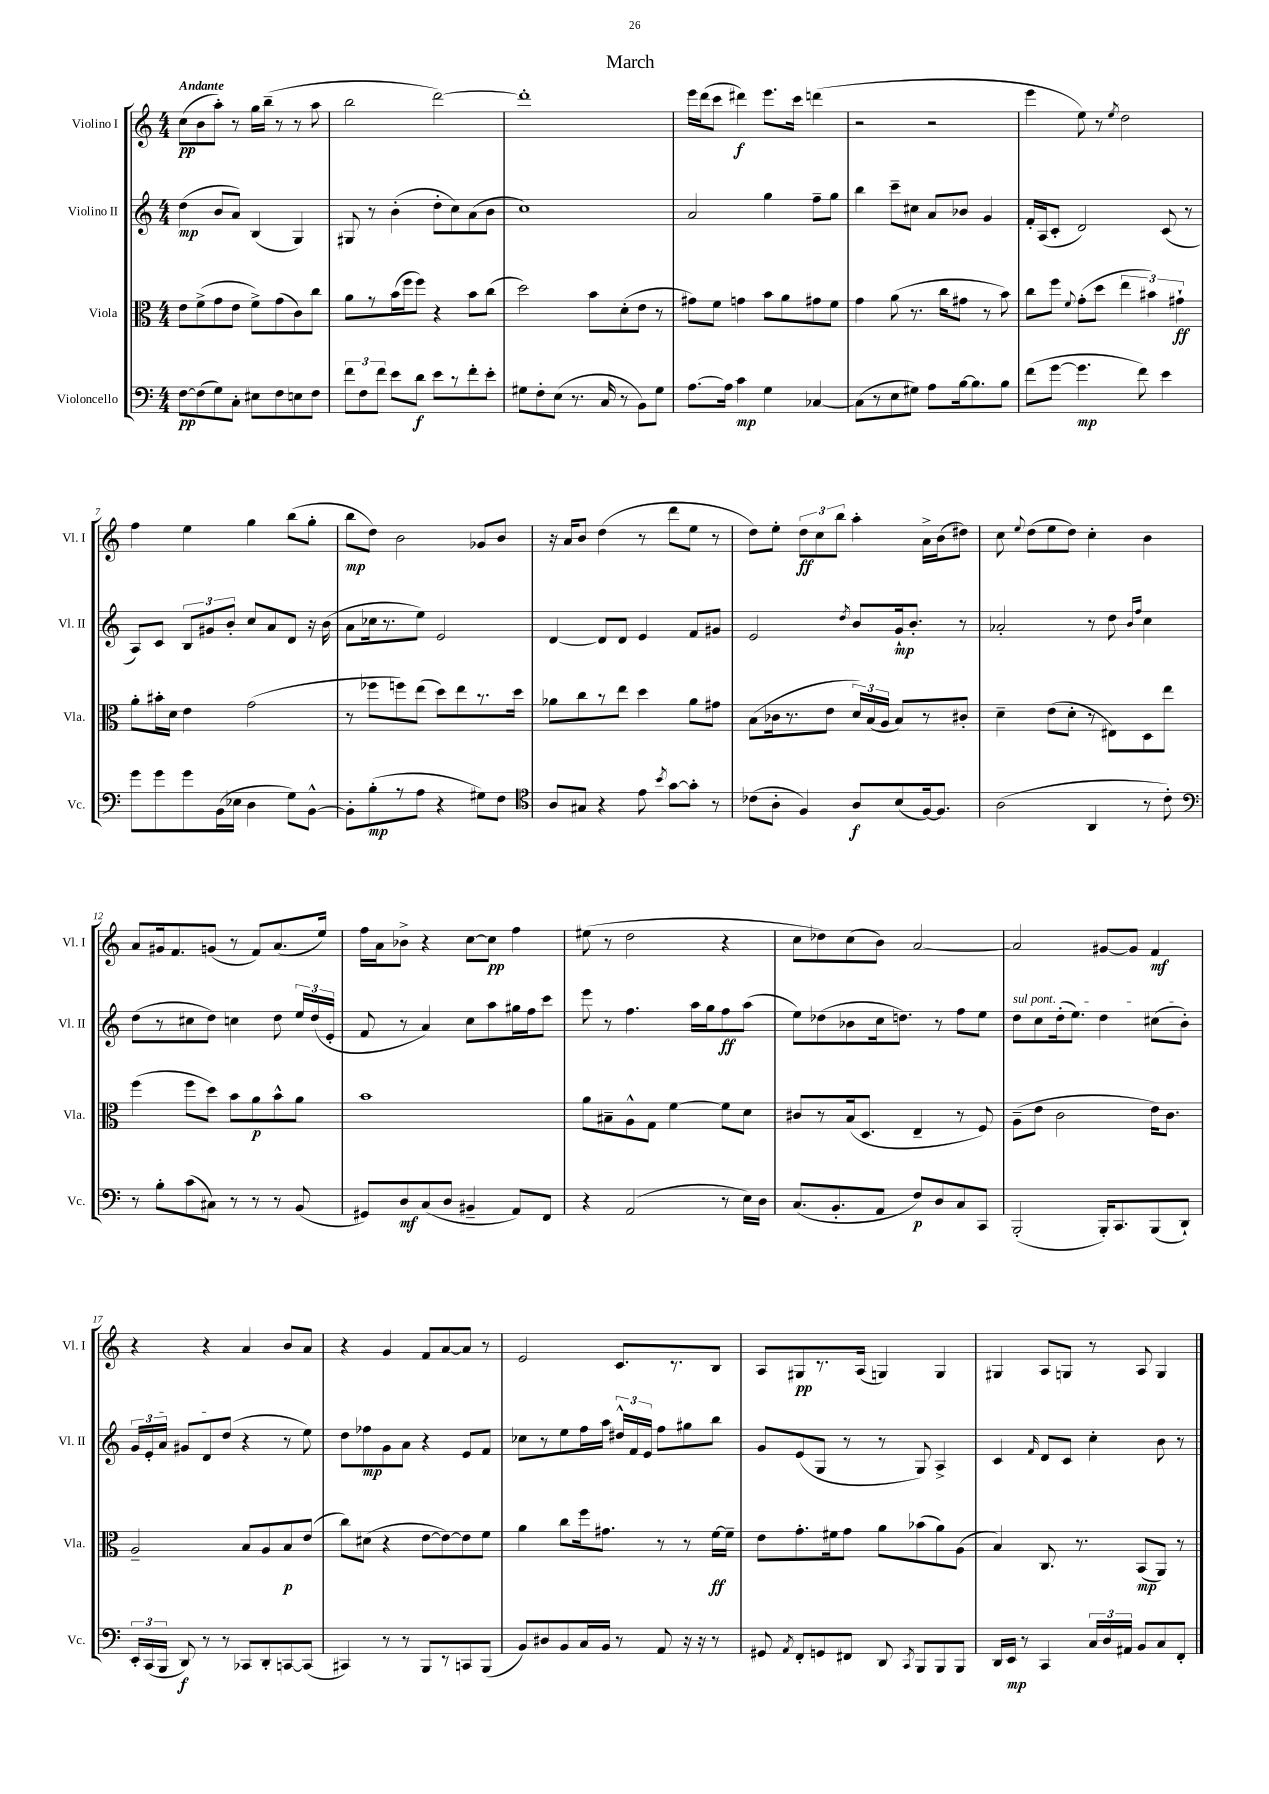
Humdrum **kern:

**kern	**dynam	**kern	**dynam	**kern	**dynam	**kern	**dynam
*part4	*part4	*part3	*part3	*part2	*part2	*part1	*part1
*staff4	*staff4	*staff3	*staff3	*staff2	*staff2	*staff1	*staff1
*I"Violoncello	*	*I"Viola	*	*I"Violino II	*	*I"Violino I	*
*I'Vc.	*	*I'Vla.	*	*I'Vl. II	*	*I'Vl. I	*
*clefF4	*	*clefC3	*	*clefG2	*	*clefG2	*
*k[]	*	*k[]	*	*k[]	*	*k[]	*
*M4/4	*	*M4/4	*	*M4/4	*	*M4/4	*
=1	=1	=1	=1	=1	=1	=1	=1
!	!	!	!	!	!	!LO:TX:a:B:t=Andante	!
[8F\L	pp	8e\L	.	(4dd\	mp	(8cc\L	pp
(8F\]	.	(8f^\	.	.	.	8b\	.
8G\)	.	8g\	.	8b/L	.	8aa'\J)	.
8C'\J	.	8e\J	.	8a/J)	.	8r	.
8E#X\L	.	8f^\L)	.	(4B/	.	16gg\LL	.
.	.	.	.	.	.	(16bb~\JJ	.
8F\	.	(8g\	.	.	.	8r	.
8En\	.	8c\)	.	4G/)	.	8r	.
8F\J	.	8cc\J	.	.	.	8aa\	.
=2	=2	=2	=2	=2	=2	=2	=2
12f\L	.	8a\L	.	8G#X/	.	2bb\	.
12F\	.	.	.	.	.	.	.
.	.	8r	.	8r	.	.	.
12f\J	.	.	.	.	.	.	.
8e\L	.	(16b\L	.	(4b'\	.	.	.
.	.	16ff\J	.	.	.	.	.
8d\J	f	8ff\J)	.	.	.	.	.
8e\L	.	4r	.	8dd'\L	.	[2ddd\)	.
8r	.	.	.	8cc\)	.	.	.
8f'\	.	8b\L	.	(8a\	.	.	.
8e'\J	.	(8cc\J	.	8b\J	.	.	.
=3	=3	=3	=3	=3	=3	=3	=3
8G#X\L	.	2dd\)	.	1cc)	.	1ddd']	.
8F'\	.	.	.	.	.	.	.
(8E\J	.	.	.	.	.	.	.
8.r	.	.	.	.	.	.	.
.	.	8b\L	.	.	.	.	.
16C/	.	.	.	.	.	.	.
8r	.	(8d'\	.	.	.	.	.
8BB\L)	.	8e\J	.	.	.	.	.
8G#\J	.	8r	.	.	.	.	.
=4	=4	=4	=4	=4	=4	=4	=4
[8.A\L	.	8g#X\L)	.	2a/	.	16eee\LL	.
.	.	.	.	.	.	(16ddd\J	.
.	.	8f\J	.	.	.	8ccc\J	.
16A\Jk]	.	.	.	.	.	.	.
4c\	mp	4gn\	.	.	.	4ddd#X\)	f
4G\	.	8b\L	.	4gg\	.	8.eee\L	.
.	.	8a\	.	.	.	.	.
.	.	.	.	.	.	16ccc\Jk	.
[4C-X/	.	8g#X\	.	8ff~\L	.	(4dddn\	.
.	.	8f\J	.	8gg\J	.	.	.
=5	=5	=5	=5	=5	=5	=5	=5
(8C-\L]	.	4g\	.	4bb\	.	2r	.
8r	.	.	.	.	.	.	.
8E\	.	(8a\	.	8ccc~\L	.	.	.
8G#X\J)	.	8.r	.	8cc#X\J	.	.	.
8A\L	.	.	.	8a/L	.	2r	.
.	.	16cc\KL	.	.	.	.	.
[16B\k	.	8g#X\J	.	8b-X/J	.	.	.
8.B\]	.	.	.	.	.	.	.
.	.	8r	.	4g/	.	.	.
8B\J	.	8b\)	.	.	.	.	.
=6	=6	=6	=6	=6	=6	=6	=6
(8f\L	.	8cc\L	.	16f'/LL	.	4eee\	.
.	.	.	.	(16A/J	.	.	.
[8g\J	.	8ff\J	.	8c'/J	.	.	.
.	.	8qqf/	.	.	.	.	.
4.g\]	mp	(8g'\L	.	2d/)	.	8ee\)	.
.	.	8dd\J	.	.	.	8r	.
.	.	.	.	.	.	8qee/	.
.	.	6ee\	.	.	.	2dd\	.
8f\)	.	.	.	.	.	.	.
.	.	6b#X\)	.	.	.	.	.
4e\	.	.	.	(8c/	.	.	.
.	.	6g#X`\	ff	.	.	.	.
.	.	.	.	8r	.	.	.
!!LO:LB:g=z
=7	=7	=7	=7	=7	=7	=7	=7
8g\L	.	8a'\L	.	8A/L)	.	4ff\	.
8g\	.	16b#X'\L	.	8c/J	.	.	.
.	.	16d\JJ	.	.	.	.	.
8g\	.	4e\	.	12B/L	.	4ee\	.
.	.	.	.	12g#X/	.	.	.
(16BB\L	.	.	.	.	.	.	.
.	.	.	.	12b'/J	.	.	.
16E-X\JJ	.	.	.	.	.	.	.
4D\	.	(2g\	.	8cc/L	.	4gg\	.
.	.	.	.	8a/	.	.	.
8G\L)	.	.	.	8d/J	.	(8bb\L	.
[8BB^^\J	.	.	.	16r	.	8gg'\J	.
.	.	.	.	(16b\	.	.	.
=8	=8	=8	=8	=8	=8	=8	=8
8BB'\L]	.	8r	.	8a\L	.	8bb\L	mp
(8B'\	mp	8ff-X\L	.	16cc-X\k	.	8dd\J)	.
.	.	.	.	8.r	.	.	.
8r	.	8ffn\)	.	.	.	2b\	.
8A\J	.	(8ee\J	.	8ee\J)	.	.	.
4r	.	8dd\L)	.	2e/	.	.	.
.	.	8ee\	.	.	.	.	.
8G#X\L)	.	8.r	.	.	.	8g-X/L	.
8F\J	.	.	.	.	.	8b/J	.
.	.	16dd\Jk	.	.	.	.	.
=9	=9	=9	=9	=9	=9	=9	=9
*clefC4	*	*	*	*	*	*	*
8A/L	.	8a-X\L	.	[4d/	.	16r	.
.	.	.	.	.	.	16a/KL	.
8G#X/J	.	8cc\	.	.	.	8b/J	.
4r	.	8r	.	8d/L]	.	(4dd\	.
.	.	8ee\J	.	8d/J	.	.	.
8e\	.	4dd\	.	4e/	.	8r	.
8qb/	.	.	.	.	.	.	.
[8g\L	.	.	.	.	.	8ddd\L	.
8g'\J]	.	8a-\L	.	8f/L	.	8ee\J	.
8r	.	8g#X\J	.	8g#X/J	.	8r	.
=10	=10	=10	=10	=10	=10	=10	=10
(8c-X\L	.	(8B\L	.	2e/	.	8dd\L)	.
8A'\J	.	16c-X\k	.	.	.	8ee'\J	.
.	.	8.r	.	.	.	.	.
4F/)	.	.	.	.	.	12dd\L	ff
.	.	.	.	.	.	12cc\	.
.	.	8e\J	.	.	.	.	.
.	.	.	.	.	.	12bb\J	.
.	.	.	.	8qdd/	.	.	.
8A/L	f	24d/LL)	.	8b/L	.	4aa'\	.
.	.	(24B/	.	.	.	.	.
.	.	24A/JJ	.	.	.	.	.
(8B/	.	8B/L)	.	16g`/k	mp	.	.
.	.	.	.	8.b'/J	.	.	.
[16F/k)	.	8r	.	.	.	16a^\LL	.
8.F/J]	.	.	.	.	.	(16b\J	.
.	.	8c#X'/J	.	8r	.	8dd#X\J)	.
=11	=11	=11	=11	=11	=11	=11	=11
(2A\	.	4d~\	.	2a-X'/	.	8cc\	.
.	.	.	.	.	.	8qqee/	.
.	.	.	.	.	.	(8dd\L	.
.	.	(8e\L	.	.	.	8ee\	.
.	.	8d'\J	.	.	.	8dd\J)	.
4AA/	.	8r	.	8r	.	4cc'\	.
.	.	8E#X\L)	.	8dd\	.	.	.
.	.	.	.	16qqb/LL	.	.	.
.	.	.	.	16qqff/JJ	.	.	.
8r	.	8D\	.	4cc\	.	4b\	.
8c'\)	.	8ee\J	.	.	.	.	.
!!LO:LB:g=z
=12	=12	=12	=12	=12	=12	=12	=12
*clefF4	*	*	*	*	*	*	*
8r	.	(4ff\	.	(8dd\L	.	8a/L	.
8B'\L	.	.	.	8r	.	16g#X/k	.
.	.	.	.	.	.	8.f/	.
(8c\	.	8ff\L	.	8cc#X\	.	.	.
8C#X\J)	.	8dd\J)	.	8dd\J)	.	(8gn/J	.
8r	.	8b\L	.	4ccn\	.	8r	.
8r	.	8a\	p	.	.	8f/L)	.
8r	.	8b^^\	.	8dd\	.	(8.a/	.
(8BB/	.	8a\J	.	24ee/LL	.	.	.
.	.	.	.	(24dd/	.	.	.
.	.	.	.	.	.	16ee/Jk)	.
.	.	.	.	24e'/JJ	.	.	.
=13	=13	=13	=13	=13	=13	=13	=13
8GG#X/L)	.	1b	.	8f/	.	16ff\LL	.
.	.	.	.	.	.	16a\J	.
8D/	mf	.	.	8r	.	8b-X^\J	.
(8C/	.	.	.	4a/)	.	4r	.
8D/J	.	.	.	.	.	.	.
4BB#X~/	.	.	.	8cc\L	.	[8cc\L	.
.	.	.	.	8aa\	.	8cc\J]	pp
8AA/L)	.	.	.	16gg#X\L	.	4ff\	.
.	.	.	.	16ff\J	.	.	.
8FF/J	.	.	.	8ccc\J	.	.	.
=14	=14	=14	=14	=14	=14	=14	=14
4r	.	8a\L	.	8eee\	.	(8ee#X\	.
.	.	8B#X~\	.	8r	.	8r	.
(2AA/	.	8A^^\	.	4.ff\	.	2dd\	.
.	.	8G\J	.	.	.	.	.
.	.	[4f\	.	.	.	.	.
.	.	.	.	16aa\LL	.	.	.
.	.	.	.	16gg\J	.	.	.
8r	.	8f\L]	.	8ff\	ff	4r	.
16E\LL)	.	8d\J	.	(8aa\J	.	.	.
16D\JJ	.	.	.	.	.	.	.
=15	=15	=15	=15	=15	=15	=15	=15
(8.C/L	.	8c#X/L	.	8ee\L)	.	8cc\L	.
.	.	8r	.	(8dd-X\	.	8dd-X\)	.
8.BB'/	.	.	.	.	.	.	.
.	.	(16B/k	.	8b-X\	.	(8cc\	.
.	.	8.D/J	.	.	.	.	.
8AA/J	.	.	.	16cc\k	.	8b\J)	.
.	.	.	.	8.ddn\J)	.	.	.
8F/L)	p	4E~/	.	.	.	[2a/	.
8D/	.	.	.	8r	.	.	.
8C/	.	8r	.	8ff\L	.	.	.
8CC/J	.	8F/)	.	8ee\J	.	.	.
=16	=16	=16	=16	=16	=16	=16	=16
!	!	!	!	!LO:TX:a:i:t=sul pont.	!	!	!
(2BBB'/	.	(8A~\L	.	8dd\L	.	2a/]	.
.	.	8e\J	.	8cc\	.	.	.
.	.	2c\	.	(16dd'\k	.	.	.
.	.	.	.	8.ee\J)	.	.	.
16BBB'/KL)	.	.	.	4dd\	.	[8g#X/L	.
8.CC/	.	.	.	.	.	.	.
.	.	.	.	.	.	8g#/J]	.
(8BBB/	.	16e\KL)	.	(8cc#X\L	.	4f/	mf
.	.	8.c\J	.	.	.	.	.
8DD`/J)	.	.	.	8b'\J)	.	.	.
!!LO:LB:g=z
=17	=17	=17	=17	=17	=17	=17	=17
24EE'/LL	.	2A~/	.	24g/LL	.	4r	.
(24CC/	.	.	.	24e'/	.	.	.
24BBB/JJ	.	.	.	24a/JJ	.	.	.
8DD/)	f	.	.	8g#X/L	.	.	.
8r	.	.	.	8d/	.	4r	.
8r	.	.	.	(8dd/J	.	.	.
8CC-X/L	.	8B/L	.	4r	.	4a/	.
8DD'/	.	8A/	.	.	.	.	.
[8CCn/	.	8B/	p	8r	.	8b/L	.
(8CC/J]	.	(8e/J	.	8ee\)	.	8a/J	.
=18	=18	=18	=18	=18	=18	=18	=18
4CC#X/)	.	8cc\L)	.	8dd\L	.	4r	.
.	.	(8d#X\J	.	8ff-X\	mp	.	.
8r	.	4r	.	8g\	.	4g/	.
8r	.	.	.	8a\J	.	.	.
8BBB/L	.	[8e\L	.	4r	.	8f/L	.
8r	.	8e\_)	.	.	.	[8a/	.
8CCn/	.	8e\]	.	8e/L	.	8a/J]	.
(8BBB/J	.	8f\J	.	8f/J	.	8r	.
=19	=19	=19	=19	=19	=19	=19	=19
8BB/L)	.	4a\	.	8cc-X\L	.	2e/	.
8D#X/	.	.	.	8r	.	.	.
8BB/	.	8cc\L	.	8ee\	.	.	.
16C/L	.	16ff\k	.	16ff\L	.	.	.
16BB/JJ	.	8.g#X\J	.	16aa\JJ	.	.	.
8r	.	.	.	24dd#X^^/LL	.	8.c/L	.
.	.	.	.	24f/	.	.	.
.	.	.	.	24e/JJ	.	.	.
8AA/	.	8r	.	8ff\L	.	.	.
.	.	.	.	.	.	8.r	.
16r	.	8r	.	8gg#X\	.	.	.
16r	.	.	.	.	.	.	.
8r	.	[16f\LL	ff	8bb\J	.	8B/J	.
.	.	16f~\JJ]	.	.	.	.	.
=20	=20	=20	=20	=20	=20	=20	=20
8GG#X/	.	8e\L	.	8g/L	.	8A/L	.
8qAA/	.	.	.	.	.	.	.
8FF'/L	.	8.g'\	.	(8e/	.	8G#X/	pp
8GGn/	.	.	.	8G/J	.	8.r	.
.	.	16f#X\k	.	.	.	.	.
8FF#X/J	.	8g\J	.	8r	.	.	.
.	.	.	.	.	.	(16A/Jk	.
8DD/	.	8a\L	.	8r	.	4Gn/)	.
8qCC/	.	.	.	.	.	.	.
8BBB/L	.	(8b-X\	.	8G/)	.	.	.
8BBB/	.	8a\)	.	4A^/	.	4G/	.
8BBB/J	.	(8A\J	.	.	.	.	.
=21	=21	=21	=21	=21	=21	=21	=21
16DD/LL	.	4B/)	.	4c/	.	4G#X/	.
16EE/JJ	mp	.	.	.	.	.	.
8r	.	.	.	.	.	.	.
.	.	.	.	16qqf/	.	.	.
4CC/	.	8.C/	.	8d/L	.	8A/L	.
.	.	.	.	8c/J	.	8Gn/J	.
.	.	8.r	.	.	.	.	.
24C/LL	.	.	.	4cc'\	.	8r	.
24D/	.	.	.	.	.	.	.
24AA#X/JJ	.	.	.	.	.	.	.
8BB/L	.	(8BB/L	mp	.	.	8A/	.
8C/	.	8AA/J)	.	8b\	.	4G/	.
8FF'/J	.	8r	.	8r	.	.	.
==	==	==	==	==	==	==	==
*-	*-	*-	*-	*-	*-	*-	*-
